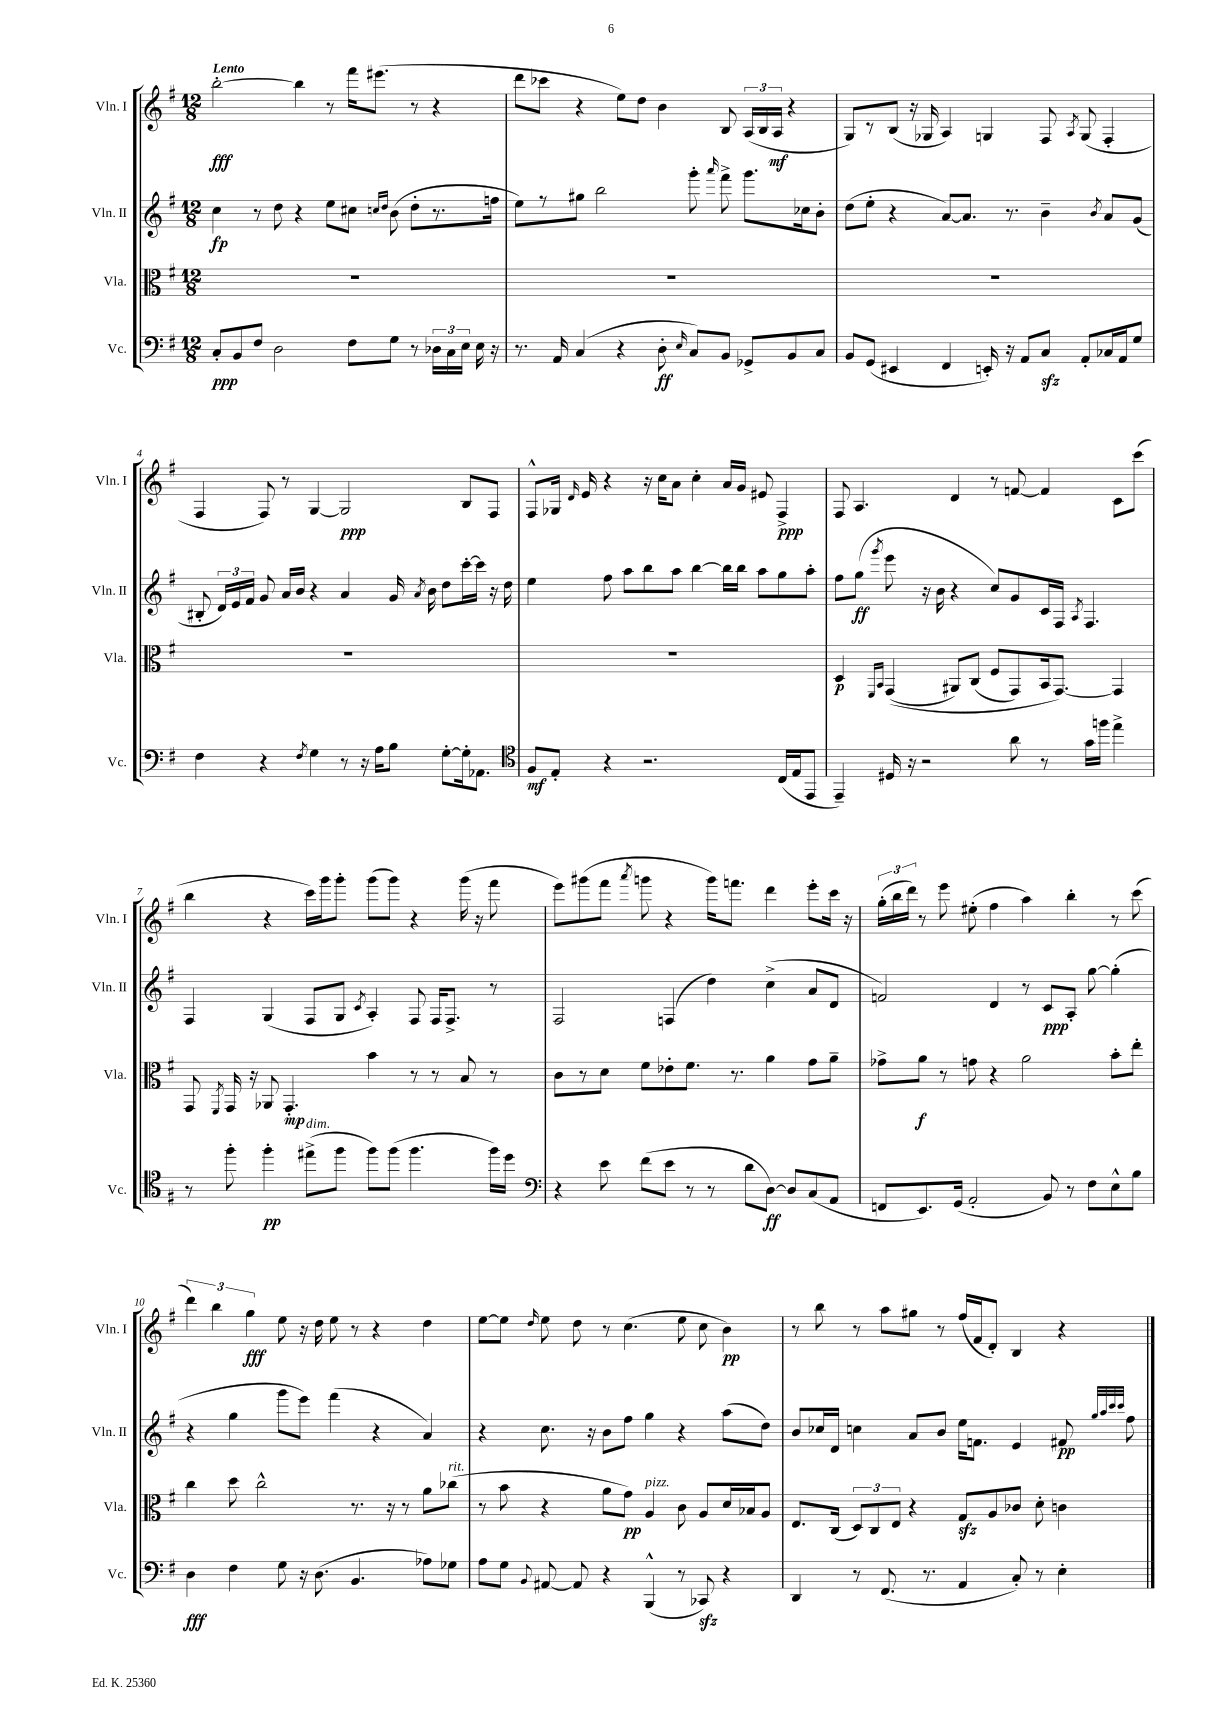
<<
\new StaffGroup <<
\new Staff = "s0" \with { instrumentName = "Vln. I" shortInstrumentName = "Vln. I" } {
    \clef treble \key g \major \numericTimeSignature \time 12/8 \tempo "Lento"
    \autoBeamOff b''2~-.\fff b''4 r8 fis'''16[ eis'''8.]( r8 r4 |
    d'''8[ ces'''8] r4 e''8[) d''8] b'4 b8 \tuplet 3/2 { a16[( b16 a16]\mf } r4 |
    g8[) r8 b8]( r16 ges16 a4) g4 fis8 \acciaccatura { a8 } g8( fis4-. |
    fis4 fis8) r8 g4~ g2\ppp b8[ fis8] |
    fis8[-^ ges16] \grace { d'16 } e'16 r4 r16 c''16[ a'8] c''4-. a'16[ g'16] eis'8 fis4->\ppp |
    fis8 a4. d'4 r8 f'8~ f'4 c'8[ c'''8]( |
    b''4 r4 c'''16[) g'''16 g'''8]-. g'''8[( g'''8]) r4 g'''16( r16 fis'''8 |
    e'''8[) gis'''8( fis'''8] \acciaccatura { a'''8 } g'''8 r4 g'''16[) f'''8.] d'''4 e'''8[-. c'''16] r16 |
    \tuplet 3/2 { g''16[-.( b''16 d'''16]) } r8 e'''8 eis''8-.( fis''4 a''4) b''4-. r8 c'''8( |
    \tuplet 3/2 { d'''4) b''4 g''4\fff } e''8 r16 d''16 e''8 r8 r4 d''4 |
    e''8[~ e''8] \grace { d''16 } e''8 d''8 r8 c''4.( e''8 c''8 b'4\pp) |
    r8 b''8 r8 a''8[ gis''8] r8 fis''16[( fis'16 d'8]-.) b4 r4 \bar "|." |
}
\new Staff = "s1" \with { instrumentName = "Vln. II" shortInstrumentName = "Vln. II" } {
    \clef treble \key g \major \numericTimeSignature \time 12/8
    \autoBeamOff c''4\fp r8 d''8 r4 e''8[ cis''8] \grace { c''16[ d''16] } b'8( d''8[-. r8. f''16] |
    e''8[) r8 gis''8] b''2 g'''8-. \grace { a'''16 } fis'''8-> g'''8.[ ces''16 b'8]-. |
    d''8[( e''8]-. r4 a'8[~) a'8.] r8. b'4-- \acciaccatura { b'8 } a'8[ g'8]( |
    bis8-. \tuplet 3/2 { d'16[) e'16 fis'16] } g'8 a'16[ b'16] r4 a'4 g'16 \acciaccatura { a'8 } b'16 d''8[ c'''16~-. c'''16] r16 d''16 |
    e''4 fis''8 a''8[ b''8 a''8] b''4~ b''16[ b''16] a''8[ g''8 a''8]-. |
    fis''8[ g''8]\ff( \acciaccatura { g'''8 } e'''8 r16 b'16 r4 c''8[) g'8 c'16 fis16] \acciaccatura { a8 } fis4. |
    fis4 g4( fis8[ g8] \acciaccatura { c'8 } a4-.) fis8 fis16[ fis8.]-> r8 |
    fis2 f4( d''4) c''4->( a'8[ d'8] |
    f'2) d'4 r8 c'8[\ppp a8]-. g''8~ g''4-.( |
    r4 g''4 g'''8[ e'''8]) fis'''4( r4 a'4) |
    r4 c''8. r16 b'8[ fis''8] g''4 r4 a''8[( d''8]) |
    b'8[ ces''16 d'16] c''4 a'8[ b'8] e''16[ f'8.] e'4 fis'8\pp \grace { g''32[ a''32 c'''32 c'''32] } fis''8 \bar "|." |
}
\new Staff = "s2" \with { instrumentName = "Vla." shortInstrumentName = "Vla." } {
    \clef alto \key g \major \numericTimeSignature \time 12/8
    \autoBeamOff R1. |
    R1. |
    R1. |
    R1. |
    R1. |
    d4\p \grace { fis,16[ b,16] } g,4(\( ais,8[) c8]( fis8[ g,8) b,16 g,8.]~\) g,4 |
    g,8 \acciaccatura { fis,8 } g,16 r16 aes,8 g,4.-.\mp b'4 r8 r8 b8 r8 |
    c'8[ r8 d'8] fis'8[ ees'8-. fis'8.] r8. a'4 g'8[ a'8]-- |
    ges'8[-> a'8]\f r8 g'8 r4 a'2 b'8[-. e''8]-. |
    c''4 d''8 c''2-^ r8. r16 r8 a'8[ ces''8]^\markup { \italic "rit." }( |
    r8 b'8 r4 a'8[ g'8]\pp) a4^\markup { \italic "pizz." } c'8 a8[ d'16 bes16 a8] |
    e8.[ c16]( \tuplet 3/2 { d8[) c8 e8] } r4 g8[\sfz a8 ces'8] d'8-. c'4 \bar "|." |
}
\new Staff = "s3" \with { instrumentName = "Vc." shortInstrumentName = "Vc." } {
    \clef bass \key g \major \numericTimeSignature \time 12/8
    \autoBeamOff c8[-.\ppp b,8 fis8] d2 fis8[ g8] r8 \tuplet 3/2 { des16[ c16 e16] } e16 r16 |
    r8. a,16 c4( r4 d8-.\ff \grace { e16 } c8[) b,8] ges,8[-> b,8 c8] |
    b,8[ g,8]( eis,4 fis,4 e,16-.) r16 a,8[ c8]\sfz a,8[-. ces16 a,16 g8] |
    fis4 r4 \acciaccatura { fis8 } g4 r8 r16 a16[ b8] g8[~-. g16-. aes,8.] |
    \clef tenor fis8[\mf e8]-. r4 r2. c16[( e16 e,8] |
    e,4--) dis16 r16 r2 a'8 r8 g'16[ f''16] e''4-> |
    r8 fis''8-. fis''4-.\pp eis''8[->^\markup { \italic "dim." }( fis''8] fis''8[) fis''8]( fis''4. fis''16[) d''16] |
    \clef bass r4 e'8 fis'8[( e'8] r8 r8 d'8[ d8]~\ff) d8[ c8( a,8] |
    f,8[ e,8.) g,16]( a,2-. b,8) r8 fis8[ e8-^ b8] |
    d4\fff fis4 g8 r16 d8.( b,4. aes8[) ges8] |
    a8[ g8] \appoggiatura { b,8 } ais,8~ ais,8 r4 b,,4-^( r8 ces,8\sfz) r4 |
    d,4 r8 fis,8.( r8. a,4 c8-.) r8 e4-. \bar "|." |
}
>>
>>
